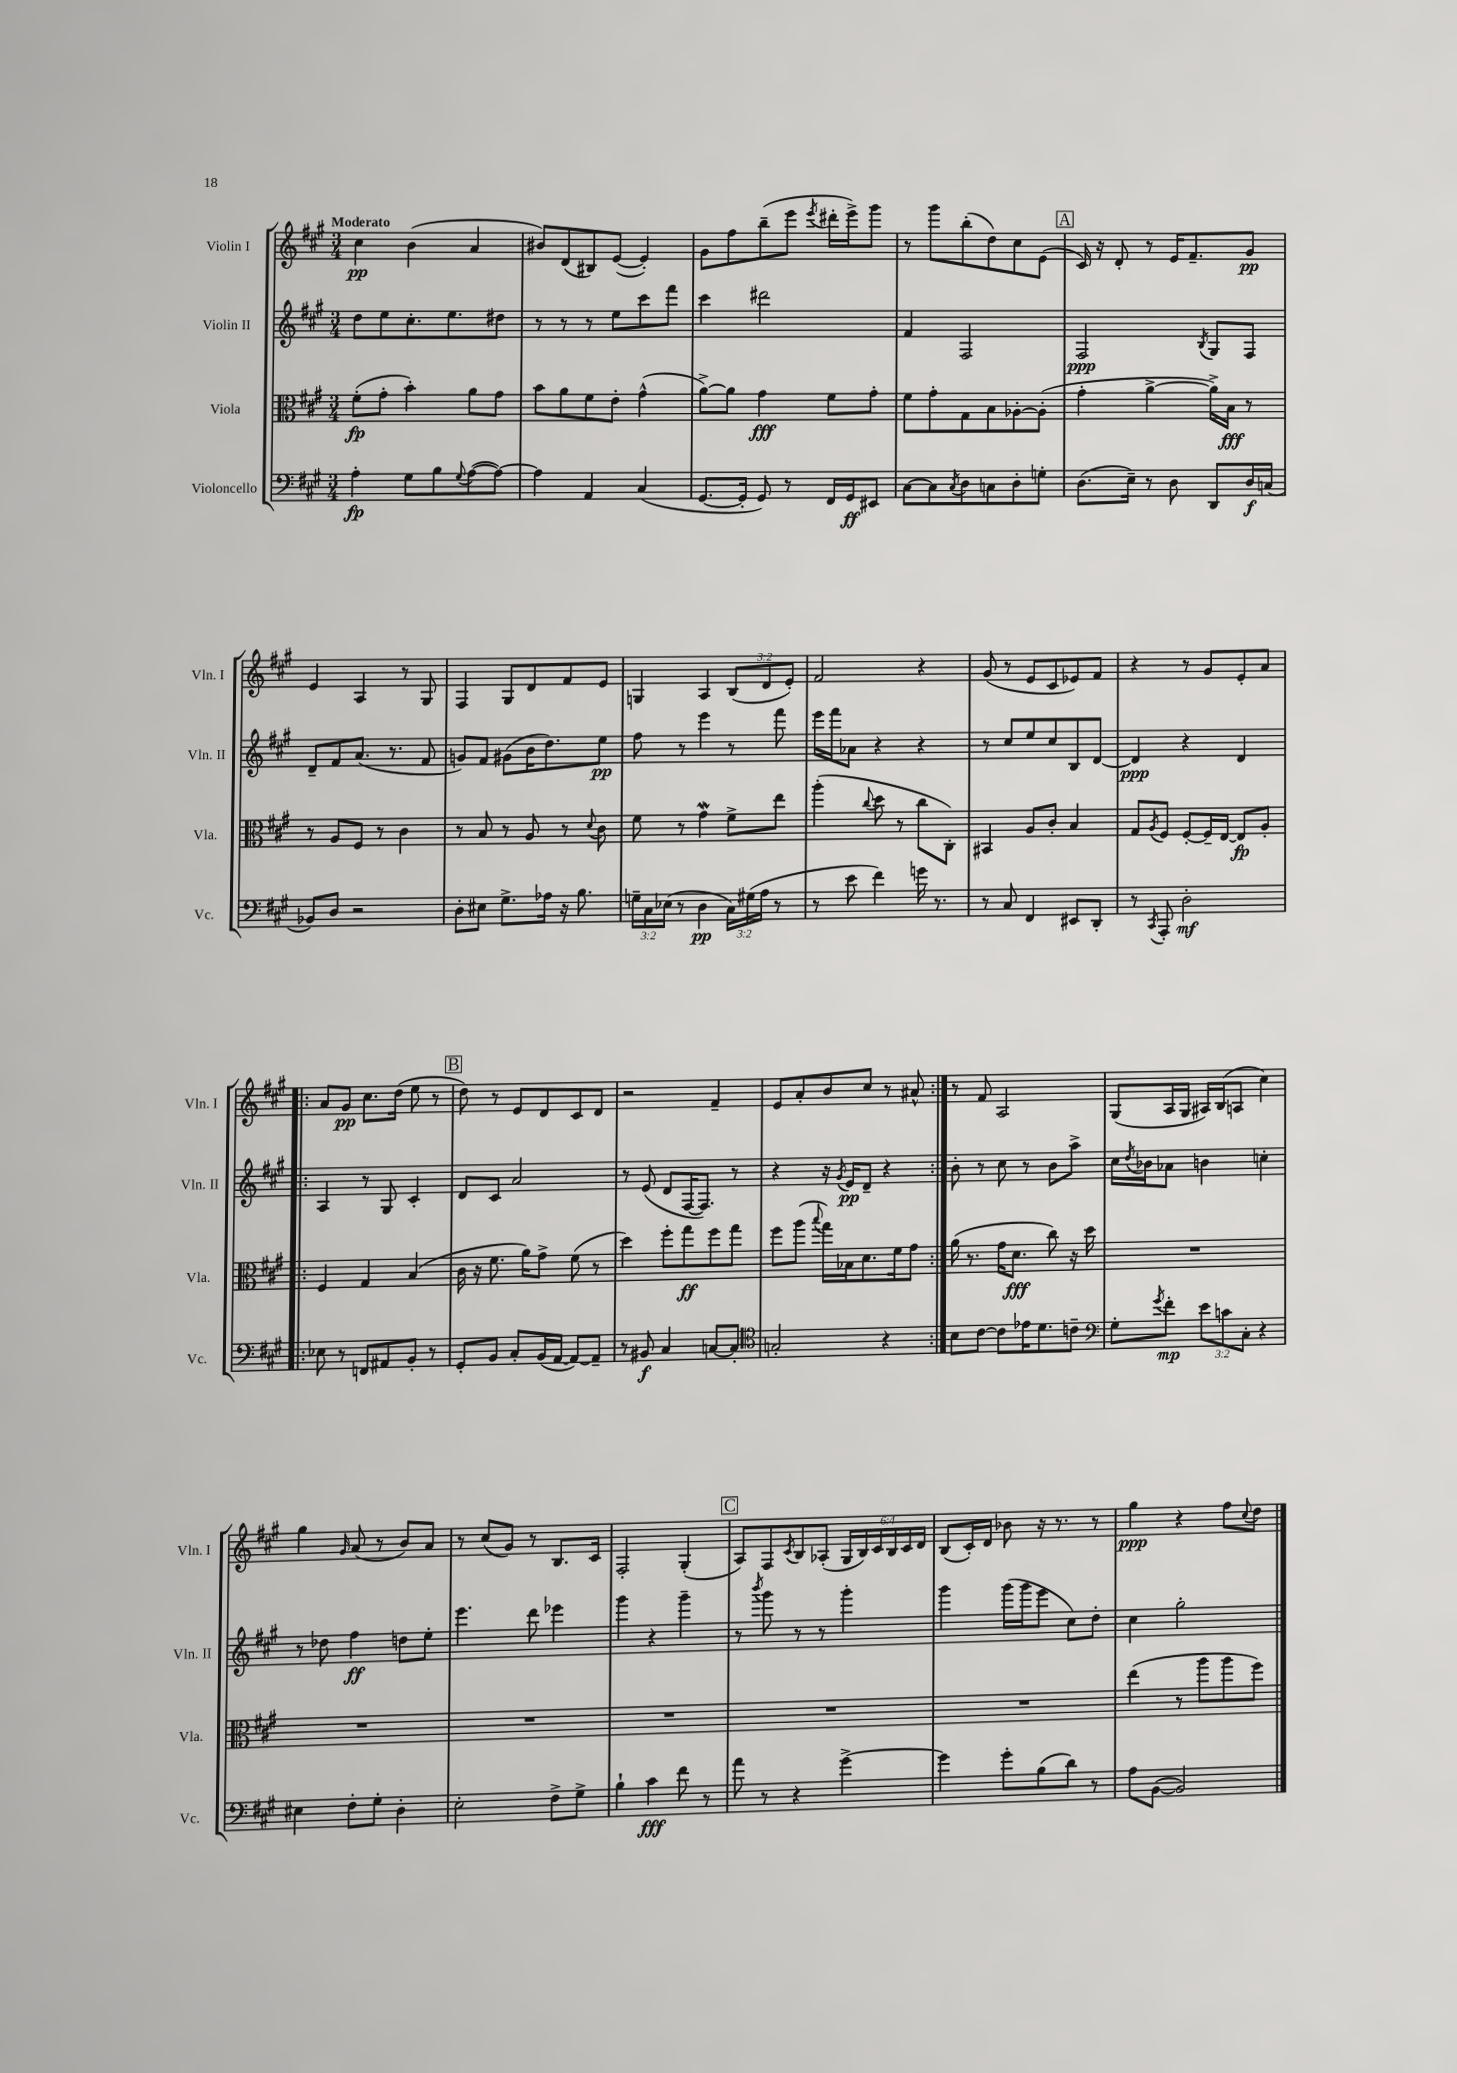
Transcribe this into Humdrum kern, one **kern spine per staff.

**kern	**dynam	**kern	**dynam	**kern	**dynam	**kern	**dynam
*part4	*part4	*part3	*part3	*part2	*part2	*part1	*part1
*staff4	*staff4	*staff3	*staff3	*staff2	*staff2	*staff1	*staff1
*I"Violoncello	*	*I"Viola	*	*I"Violin II	*	*I"Violin I	*
*I'Vc.	*	*I'Vla.	*	*I'Vln. II	*	*I'Vln. I	*
*clefF4	*	*clefC3	*	*clefG2	*	*clefG2	*
*k[f#c#g#]	*	*k[f#c#g#]	*	*k[f#c#g#]	*	*k[f#c#g#]	*
*M3/4	*	*M3/4	*	*M3/4	*	*M3/4	*
=1	=1	=1	=1	=1	=1	=1	=1
!	!	!	!	!	!	!LO:TX:a:B:t=Moderato	!
4A'\	fp	(8f#'\L	fp	8dd\L	.	4cc#\	pp
.	.	8g#'\J	.	8ee\	.	.	.
8G#\L	.	4b'\)	.	8.cc#'\	.	(4b\	.
8B\	.	.	.	.	.	.	.
.	.	.	.	8.ee\	.	.	.
8qqG#/	.	.	.	.	.	.	.
([8A\	.	8a\L	.	.	.	4a/	.
8A\J_)	.	8g#\J	.	8dd#X\J	.	.	.
=2	=2	=2	=2	=2	=2	=2	=2
4A\]	.	8b\L	.	8r	.	8b#X/L)	.
.	.	8a\	.	8r	.	(8d/	.
4AA/	.	8f#\	.	8r	.	8B#X/)	.
.	.	8e'\J	.	8ee\L	.	([8e/J	.
(4C#/	.	(4g#^^\	.	8ccc#\	.	4e'/])	.
.	.	.	.	8fff#\J	.	.	.
=3	=3	=3	=3	=3	=3	=3	=3
[8.GG#/L	.	[8a^\L)	.	4ccc#\	.	8g#\L	.
.	.	8a\J]	.	.	.	8ff#\	.
16GG#'/Jk]	.	.	.	.	.	.	.
8GG#/)	.	4g#\	fff	2ddd#X\	.	(8bb~\	.
8r	.	.	.	.	.	8eee\J	.
.	.	.	.	.	.	8qeee/	.
16FF#/LL	.	8f#\L	.	.	.	16ddd#X'\LL	.
16GG#/J	ff	.	.	.	.	16eee^\J)	.
8EE#X/J	.	8g#'\J	.	.	.	8ggg#\J	.
=4	=4	=4	=4	=4	=4	=4	=4
[8C#\L	.	8f#\L	.	4f#/	.	8r	.
8C#\]	.	8g#'\	.	.	.	8ggg#\L	.
8qC#/	.	.	.	.	.	.	.
8D\	.	8G#\	.	2F#/	.	(8bb'\	.
8Cn\	.	8B\	.	.	.	8dd\)	.
8D'\	.	[8A-X'\	.	.	.	8cc#\	.
8Gn'\J	.	(8A-'\J]	.	.	.	(8e\J	.
!!LO:REH:place=s1:t=A
=5	=5	=5	=5	=5	=5	=5	=5
(8.D\L	.	4g#'\	.	2F#/	ppp	16c#/)	.
.	.	.	.	.	.	16r	.
.	.	.	.	.	.	8d'/	.
16E~\Jk)	.	.	.	.	.	.	.
8r	.	[4a^\	.	.	.	8r	.
8D\	.	.	.	.	.	16e/KL	.
.	.	.	.	.	.	8.f#~/	.
.	.	.	.	8qB/	.	.	.
8DD/L	.	16a^\LL])	.	8G#/L	.	.	.
.	.	16B\JJ	fff	.	.	.	.
16D/L	f	8r	.	8F#/J	.	8g#/J	pp
(16Cn/JJ	.	.	.	.	.	.	.
!!LO:LB:g=z
=6	=6	=6	=6	=6	=6	=6	=6
8BB-X/L)	.	8r	.	8d~/L	.	4e/	.
8D/J	.	8A/L	.	8f#/	.	.	.
2r	.	8F#/J	.	(8.a/J	.	4A/	.
.	.	8r	.	.	.	.	.
.	.	.	.	8.r	.	.	.
.	.	4c#\	.	.	.	8r	.
.	.	.	.	8f#/	.	8G#/	.
=7	=7	=7	=7	=7	=7	=7	=7
8D'\L	.	8r	.	8gn/L)	.	4F#/	.
8E#X\J	.	8B/	.	8f#/J	.	.	.
8.G#^\L	.	8r	.	(8g#X\L	.	8G#/L	.
.	.	8A/	.	16b\K	.	8d/	.
16A-X\Jk	.	.	.	8.dd\)	.	.	.
16r	.	8r	.	.	.	8f#/	.
8.B\	.	.	.	.	.	.	.
.	.	8qqd/	.	.	.	.	.
.	.	8c#\	.	8ee\J	pp	8e/J	.
=8	=8	=8	=8	=8	=8	=8	=8
24Gn~\LL	.	8f#\	.	8ff#\	.	4Gn/	.
24C#\	.	.	.	.	.	.	.
(24E-X\JJ	.	.	.	.	.	.	.
8r	.	8r	.	8r	.	.	.
4D\	pp	4g#W\	.	4eee\	.	4A/	.
24C#\LL)	.	8f#^\L	.	8r	.	(12B/L	.
(24G#X\	.	.	.	.	.	.	.
24A\JJ	.	.	.	.	.	12d/	.
8r	.	8ee\J	.	8fff#\	.	.	.
.	.	.	.	.	.	12e'/J)	.
=9	=9	=9	=9	=9	=9	=9	=9
8r	.	(4aa'\	.	16eee\LL	.	2f#/	.
.	.	.	.	16fff#\J	.	.	.
8e\	.	.	.	8a-X\J	.	.	.
.	.	8qqcc#/	.	.	.	.	.
4f#\)	.	8dd\	.	4r	.	.	.
.	.	8r	.	.	.	.	.
16gn\	.	8cc#\L	.	4r	.	4r	.
8.r	.	.	.	.	.	.	.
.	.	8C#'\J)	.	.	.	.	.
=10	=10	=10	=10	=10	=10	=10	=10
8r	.	4BB#X/	.	8r	.	(8g#/	.
8C#/	.	.	.	8cc#/L	.	8r	.
4FF#/	.	8A/L	.	8ee/	.	8e/L	.
.	.	8c#'/J	.	8cc#/	.	8c#/	.
8EE#X/L	.	4B/	.	8B/	.	8e-X/)	.
8DD'/J	.	.	.	[8d/J	.	8f#/J	.
=11	=11	=11	=11	=11	=11	=11	=11
8r	.	8G#/L	.	4d/]	ppp	4r	.
8qCC#/	.	8qA/	.	.	.	.	.
8AAA'/	.	8F#/J	.	.	.	.	.
2D'\	mf	[8F#'/L	.	4r	.	8r	.
.	.	16F#~/L]	.	.	.	8g#/L	.
.	.	[16E/JJ	.	.	.	.	.
.	.	8E/L]	fp	4d/	.	8e'/	.
.	.	8A'/J	.	.	.	8a/J	.
!!LO:LB:g=z
=12!|:	=12!|:	=12!|:	=12!|:	=12!|:	=12!|:	=12!|:	=12!|:
8E-X\	.	4F#/	.	4A/	.	8a/L	.
8r	.	.	.	.	.	8g#/J	pp
8FFn/L	.	4G#/	.	8r	.	8.cc#\L	.
8AA#X/	.	.	.	8G#/	.	.	.
.	.	.	.	.	.	(16dd\Jk	.
8BB'/J	.	(4B/	.	4c#'/	.	8ee\	.
8r	.	.	.	.	.	8r	.
!!LO:REH:place=s1:t=B
=13	=13	=13	=13	=13	=13	=13	=13
8GG#'/L	.	16c#\	.	8d/L	.	8dd\)	.
.	.	16r	.	.	.	.	.
8BB/J	.	8.f#\	.	8c#/J	.	8r	.
8C#'/L	.	.	.	2a/	.	8e/L	.
.	.	16a\KL)	.	.	.	.	.
(16BB/L	.	8g#^\J	.	.	.	8d/	.
[16AA/JJ	.	.	.	.	.	.	.
8AA/L_)	.	(8f#\	.	.	.	8c#/	.
8AA~/J]	.	8r	.	.	.	8d/J	.
=14	=14	=14	=14	=14	=14	=14	=14
8r	.	4dd\)	.	8r	.	2r	.
8BB#X/	f	.	.	(8e/	.	.	.
4C#/	.	8ff#'\L	.	8d/L	.	.	.
.	.	8gg#\	ff	[16F#/K	.	.	.
.	.	.	.	8.F#/J])	.	.	.
[8Cn/L	.	8ff#\	.	.	.	4f#~/	.
8C'/J]	.	8gg#\J	.	8r	.	.	.
=15	=15	=15	=15	=15	=15	=15	=15
*clefC4	*	*	*	*	*	*	*
2Gn'/	.	8ff#\L	.	4r	.	8e/L	.
.	.	(8aa\J	.	.	.	8a'/	.
.	.	8qqbb/	.	.	.	.	.
.	.	16gg#\LL)	.	16r	.	8b/	.
.	.	.	.	8qg#/	.	.	.
.	.	16B-X\J	.	16e/KL	pp	.	.
.	.	8.d\	.	8d~/J	.	8cc#/J	.
4r	.	.	.	4r	.	8r	.
.	.	16f#\k	.	.	.	.	.
.	.	8g#\J	.	.	.	8a#X^^/	.
=16:|!	=16:|!	=16:|!	=16:|!	=16:|!	=16:|!	=16:|!	=16:|!
8B\L	.	(16a\	.	8b'\	.	8r	.
.	.	8.r	.	.	.	.	.
[8c#\J	.	.	.	8r	.	8f#/	.
8c#\L]	.	16g#\KL	.	8cc#\	.	2A/	.
.	.	8.d\J	fff	.	.	.	.
16e-X\K	.	.	.	8r	.	.	.
8.d\	.	.	.	.	.	.	.
.	.	8cc#\)	.	8b\L	.	.	.
8cn~\J	.	16r	.	8aa^\J	.	.	.
.	.	16dd\	.	.	.	.	.
=17	=17	=17	=17	=17	=17	=17	=17
*clefF4	*	*	*	*	*	*	*
8G#'\L	.	2.r	.	16cc#\LL	.	(8G#/L	.
.	.	.	.	8qdd/	.	.	.
.	.	.	.	16b-X\J	.	.	.
8qg#/	.	.	.	.	.	.	.
8f#'\J	mp	.	.	8a-X\J	.	16A/L	.
.	.	.	.	.	.	16G#/JJ	.
12e\L	.	.	.	4bn\	.	16A#X/LL)	.
.	.	.	.	.	.	(16B/J	.
12cn\	.	.	.	.	.	.	.
.	.	.	.	.	.	8An/J	.
12C#'\J	.	.	.	.	.	.	.
4r	.	.	.	4ccn'\	.	4cc#\)	.
!!LO:LB:g=z
=18	=18	=18	=18	=18	=18	=18	=18
4E#X\	.	2.r	.	8r	.	4gg#\	.
.	.	.	.	8dd-X\	.	.	.
.	.	.	.	.	.	16qqg#/	.
8F#'\L	.	.	.	4ff#\	ff	(8a/	.
8G#'\J	.	.	.	.	.	8r	.
4D'\	.	.	.	8ddn\L	.	8b/L)	.
.	.	.	.	8ee'\J	.	8a/J	.
=19	=19	=19	=19	=19	=19	=19	=19
2E'\	.	2.r	.	4.eee\	.	8r	.
.	.	.	.	.	.	(8cc#/L	.
.	.	.	.	.	.	8g#/J)	.
.	.	.	.	8ddd\	.	8r	.
8F#^\L	.	.	.	4eee-X\	.	8.B/L	.
8G#^\J	.	.	.	.	.	.	.
.	.	.	.	.	.	16c#/Jk	.
=20	=20	=20	=20	=20	=20	=20	=20
4B`\	.	2.r	.	4ggg#\	.	2F#'/	.
4c#\	fff	.	.	4r	.	.	.
8f#\	.	.	.	4ggg#~\	.	(4G#'/	.
8r	.	.	.	.	.	.	.
!!LO:REH:place=s1:t=C
=21	=21	=21	=21	=21	=21	=21	=21
8a\	.	2.r	.	8r	.	8A/L)	.
.	.	.	.	8qbbb/	.	.	.
8r	.	.	.	8ggg#\	.	8F#/	.
.	.	.	.	.	.	8qc#/	.
4r	.	.	.	8r	.	8B/	.
.	.	.	.	8r	.	(8A-X'/J	.
[4g#^\	.	.	.	4ggg#'\	.	24G#/LL	.
.	.	.	.	.	.	24B/)	.
.	.	.	.	.	.	24c#/	.
.	.	.	.	.	.	24B/	.
.	.	.	.	.	.	24c#/	.
.	.	.	.	.	.	24d/JJ	.
=22	=22	=22	=22	=22	=22	=22	=22
4g#\]	.	2.r	.	4ggg#\	.	(8B/L	.
.	.	.	.	.	.	16c#'/L)	.
.	.	.	.	.	.	16d/JJ	.
8g#'\L	.	.	.	(16ggg#\LL	.	8b-X\	.
.	.	.	.	16ggg#\J	.	.	.
(8B\	.	.	.	8eee\J	.	16r	.
.	.	.	.	.	.	8.r	.
8d\J)	.	.	.	8cc#\L)	.	.	.
8r	.	.	.	8dd'\J	.	8r	.
=23	=23	=23	=23	=23	=23	=23	=23
8A\L	.	(4ee\	.	4cc#\	.	4gg#\	ppp
([8BB\J	.	.	.	.	.	.	.
2BB/])	.	8r	.	2gg#'\	.	4r	.
.	.	8aa\L	.	.	.	.	.
.	.	8aa\	.	.	.	8ff#\L	.
.	.	.	.	.	.	8qqcc#/	.
.	.	8ff#\J)	.	.	.	8dd\J	.
==	==	==	==	==	==	==	==
*-	*-	*-	*-	*-	*-	*-	*-
